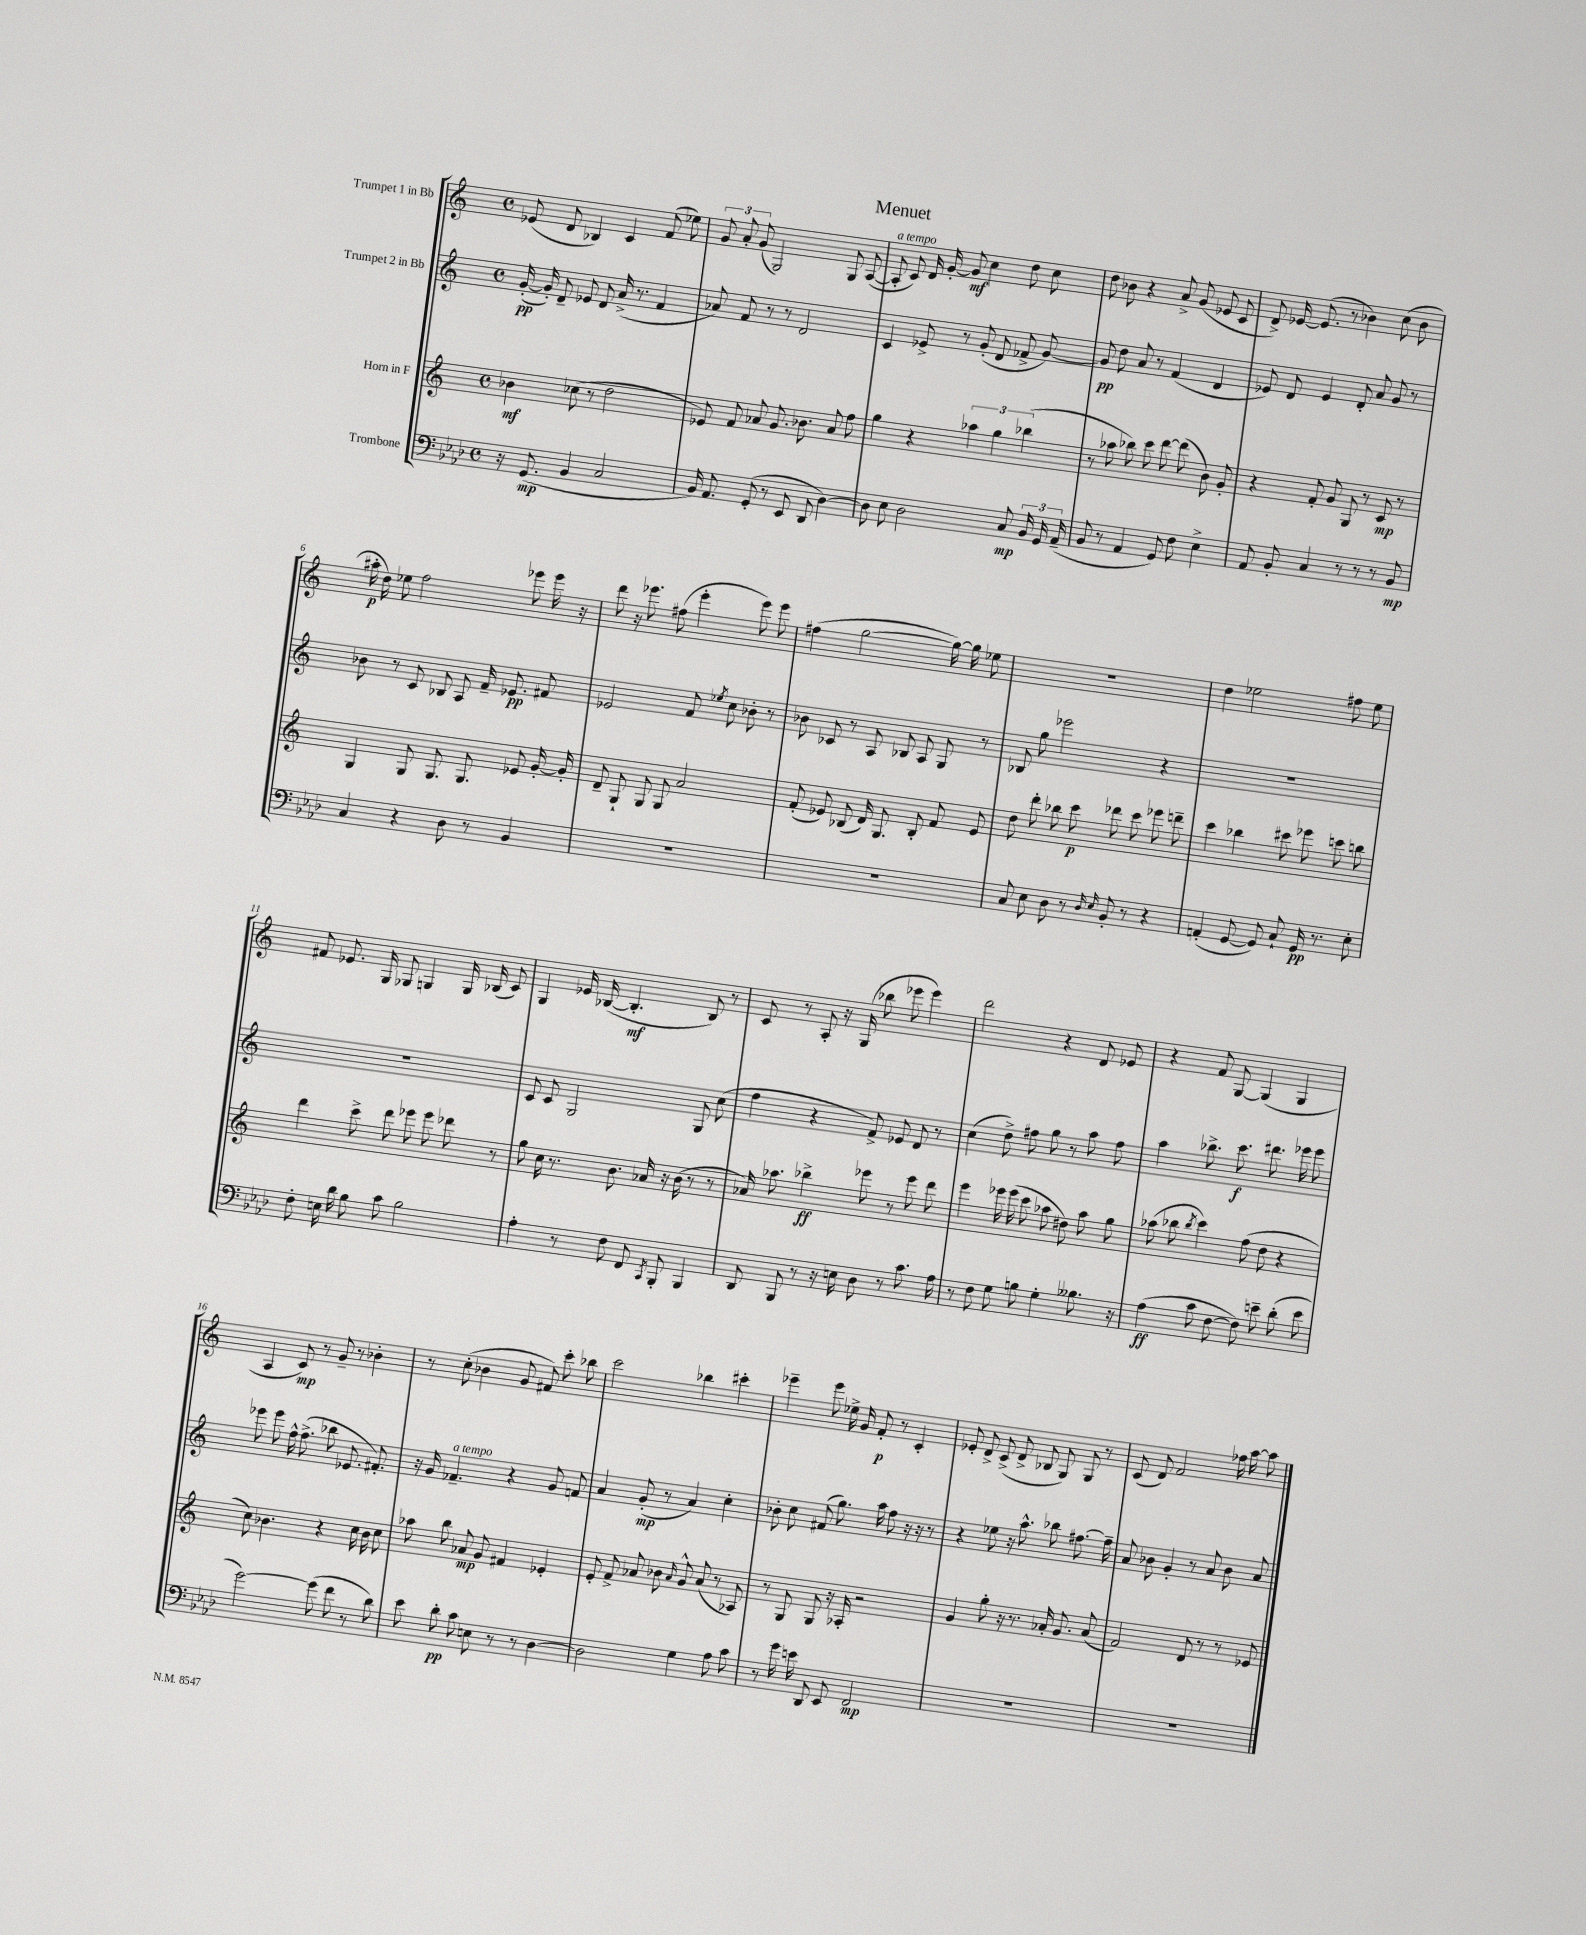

**kern	**kern	**kern	**kern
*staff4	*staff3	*staff2	*staff1
*clefF4	*clefG2	*clefG2	*clefG2
*k[b-e-a-d-]	*k[]	*k[]	*k[]
*M4/4	*M4/4	*M4/4	*M4/4
*met(c)	*met(c)	*met(c)	*met(c)
16r	4b-\	([16g'/	(8e-/
(8.GG/	.	16g'/])	.
.	.	8d~/	8d/
4BB-/	(8cc-\	8e-/	4B-/)
.	8r	8d/	.
2C/	2dd\	(16a^/	4c/
.	.	8.r	.
.	.	4f/	(8f/
.	.	.	8ee-\)
=	=	=	=
16BB-/)	8e-/)	8a-/)	12g/
8.AA-/	.	.	.
.	.	.	12a'/
.	8f/	8f/	.
.	.	.	(12g/
(8GG'/	8a-/	8r	2G/)
8r	8.g/	8r	.
8EE-/	.	2d/	.
.	8.b-\	.	.
8DD-/	.	.	.
[4D-\)	8a-/	.	8G/
.	8ff\	.	([8A/
=	=	=	=
8D-\]	4gg\	4c/	8A'/]
8E-\	.	.	8c/)
2D-\	4r	8e-^/	16d/
.	.	.	[16g'/
.	.	8r	8g/]
.	6aa-\	(8g'/	4cc\
.	.	8d/	.
.	6gg\	.	.
8C/	.	8f-^/	8dd\
.	(6bb-\	.	.
24BB-/	.	[8g/)	8cc\
24GG/	.	.	.
(24AA-~/	.	.	.
=	=	=	=
8BB-/	8r	8g/]	8dd\
8r	8aa-\	8dd\	8b-\
4AA-/	8bb-\)	8a/	4r
.	8ccc\	8r	.
8GG/)	[8ddd\	(4f/	8a^/
8F\	(8ddd\]	.	(8g/
4E-^\	8b\)	4d/	8e-/
.	8g'/	.	8c/
=	=	=	=
8AA-/	4r	8e-/)	8d^/)
8BB-'/	.	8d/	[16e-/
.	.	.	(8.e-/]
4C/	8f'/	4e-/	.
.	8g/	.	8r
8r	8G/	8d'/	4b-\)
8r	8r	8a/	.
8r	8c/	8g/	(8cc\
8BB-/	8r	8r	8b-\
=	=	=	=
4C/	4G/	8b-\	16aa#'\
.	.	.	16dd\)
.	.	8r	8ee-\
4r	8G/	8c/	2ff\
.	8.G/	8B-/	.
8D-\	.	8A/	.
.	8.G/	.	.
8r	.	16f~/	.
.	.	8.e-/	.
4BB-/	8e-/	.	8eee-\
.	[16g'/	8f#/	16eee-\
.	16g'/]	.	16r
=	=	=	=
1r	8d~/	2e-/	8ddd\
.	8G`/	.	16r
.	.	.	8.eee-\
.	8G/	.	.
.	8G/	.	(8ff#\
.	2a/	8f/	4eee-'\
.	.	8qee-/	.
.	.	8cc\	.
.	.	8b-'\	8eee-\)
.	.	8r	8eee-\
=	=	=	=
1r	(8f'/	8b-\	(4ff#\
.	8e-/)	8c-/	.
.	(8B-/	8r	[2gg\
.	16d/)	8A/	.
.	8.G/	.	.
.	.	8B-/	.
.	8B-'/	8A/	.
.	8f/	8G/	16gg\_)
.	.	.	16gg\]
.	8e-/	8r	8ee-\
=	=	=	=
8C/	8dd\	8B-/	1r
8E-\	8ddd'\	8gg\	.
8D-\	8bb-\	2eee-\	.
8r	8ccc\	.	.
16qqD-/	.	.	.
16qqE-/	.	.	.
8BB-'/	8ddd-\	.	.
8r	8ccc\	.	.
4r	8eee-\	4r	.
.	8ddd~\	.	.
=	=	=	=
(4AA'/	4ccc\	1r	4dd\
[8GG/	4bb-\	.	2ee-\
8GG/])	.	.	.
8C`/	8ccc#\	.	.
16GG/	8eee-\	.	.
8.r	.	.	.
.	8ccc\	.	8ff#\
8E-'\	8bb\	.	8ee-\
=	=	=	=
8F'\	4ddd\	1r	8f#/
16E\	.	.	8.e-/
16d-\	.	.	.
8B-\	8ccc^\	.	.
.	.	.	16G/
8c\	8ddd\	.	8G-/
2B-\	8eee-\	.	4G/
.	8eee-\	.	.
.	8ddd-\	.	16G/
.	.	.	(16B-/
.	8r	.	8c/)
=	=	=	=
4A-'\	8gg\	8c/	4G/
.	16cc\	8c/	.
.	8.r	.	.
8r	.	2G/	16e-/
.	.	.	([16B-/
8F\	8.b\	.	4.B-'/]
8FF/	.	.	.
.	16a-/	.	.
8qCC/	.	.	.
8BBB-'/	16r	.	.
.	(16b\	.	.
4BBB-/	8r	8G/	8B-/)
.	8r	(8cc\	8r
=	=	=	=
8DD-/	16a-/)	4ff\	8c/
.	8.aa-\	.	.
8BBB-/	.	.	8r
8r	4bb-^\	4r	8A'/
16r	.	.	16r
16E\	.	.	(16G/
8D-\	8eee-\	8f^/)	8bb-\
8r	8r	8e-/	8eee-\
8.c\	8eee-\	8d/	4eee-\)
.	8ddd\	8r	.
16A-\	.	.	.
=	=	=	=
8r	4eee\	(4cc\	2ddd\
8F\	.	.	.
8G\	16eee-\	8dd^\)	.
.	(16eee-\	.	.
8B\	8ccc\	8ff#\	.
4G'\	8aa-\	8gg\	4r
.	8dd#\)	8r	.
8.B--\	8aa-\	8aa\	8d/
.	8gg\	8ff#\	8e-/
16r	.	.	.
=	=	=	=
(4A-\	(8aa-\	4aa\	4r
.	8bb-\	.	.
.	8qbb-/	.	.
8c\	4ccc\)	8.bb-^\	8f/
[8F\	.	.	[8G/
.	.	8.ccc\	.
8F\])	(8ff\	.	(4G/]
8e~\	8dd\	8.ddd#\	.
(8d-'\	4r	.	4G/
.	.	16eee-\	.
8e\	.	8eee-\	.
=	=	=	=
[2g\)	8cc\)	8eee-\	4A/
.	4.b-\	8eee-\	.
.	.	16ff^^\	8c/)
.	.	(8.ff^\	.
.	.	.	8r
(8g\]	4r	8bb-\	8g~/
8f\	.	8.e-/	8r
8r	16cc\	.	4b-'\
.	16b-\	8.f#'/)	.
8d-\)	8cc\	.	.
=	=	=	=
8e-\	8aa-\	16r	8r
.	.	16g/	.
8d-'\	8bb\	4.f-~/	(8cc'\
8c\	8a-/	.	4b-\
8E\	8g/	.	.
8r	4f#/	4r	8g/
8r	.	.	8f#/)
[4D-\	4e-'/	8g/	8ccc'\
.	.	8f/	8bb-\
=	=	=	=
2D-\]	8e'/	4a/	2ccc\
.	8f^/	.	.
.	8a-/	(8g'/	.
.	8b-\	8r	.
.	16qqa-/	.	.
4G\	8g^^/	4a/)	4bb-\
.	(8a-/	.	.
8A-\	8r	4cc'\	4ccc#'\
8c\	8A-/)	.	.
=	=	=	=
8r	8r	8b-'\	4eee-~\
16g\	8G/	8cc\	.
16e\	.	.	.
8DD-/	8G/	(8f#/	8eee-\
8EE-/	16r	8.gg\)	16ee-^\
.	16A-'/	.	16g/
2FF/	2r	.	8f'/
.	.	16aa\	.
.	.	8ff\	8r
.	.	16r	4c'/
.	.	16r	.
.	.	8r	.
=	=	=	=
1r	4g/	4r	8e-'/
.	.	.	8d^/
.	8gg'\	8ee-\	(8c^/
.	16r	16r	8d^/
.	8.r	8.aa^^\	.
.	.	.	8B-/
.	16a-'/	8bb-\	8G/)
.	8.g/	.	.
.	.	[8.ff#\	8G/
.	(8a-/	.	8r
.	.	16ff#~\]	.
=	=	=	=
1r	2f/)	8a/	(8c/
.	.	8b-\	8d/)
.	.	4g'/	2f/
.	8d/	8r	.
.	8r	8a/	.
.	8r	8b-\	16ff-\
.	.	.	[16aa\
.	8e-/	8a/	8aa\]
==	==	==	==
*-	*-	*-	*-
